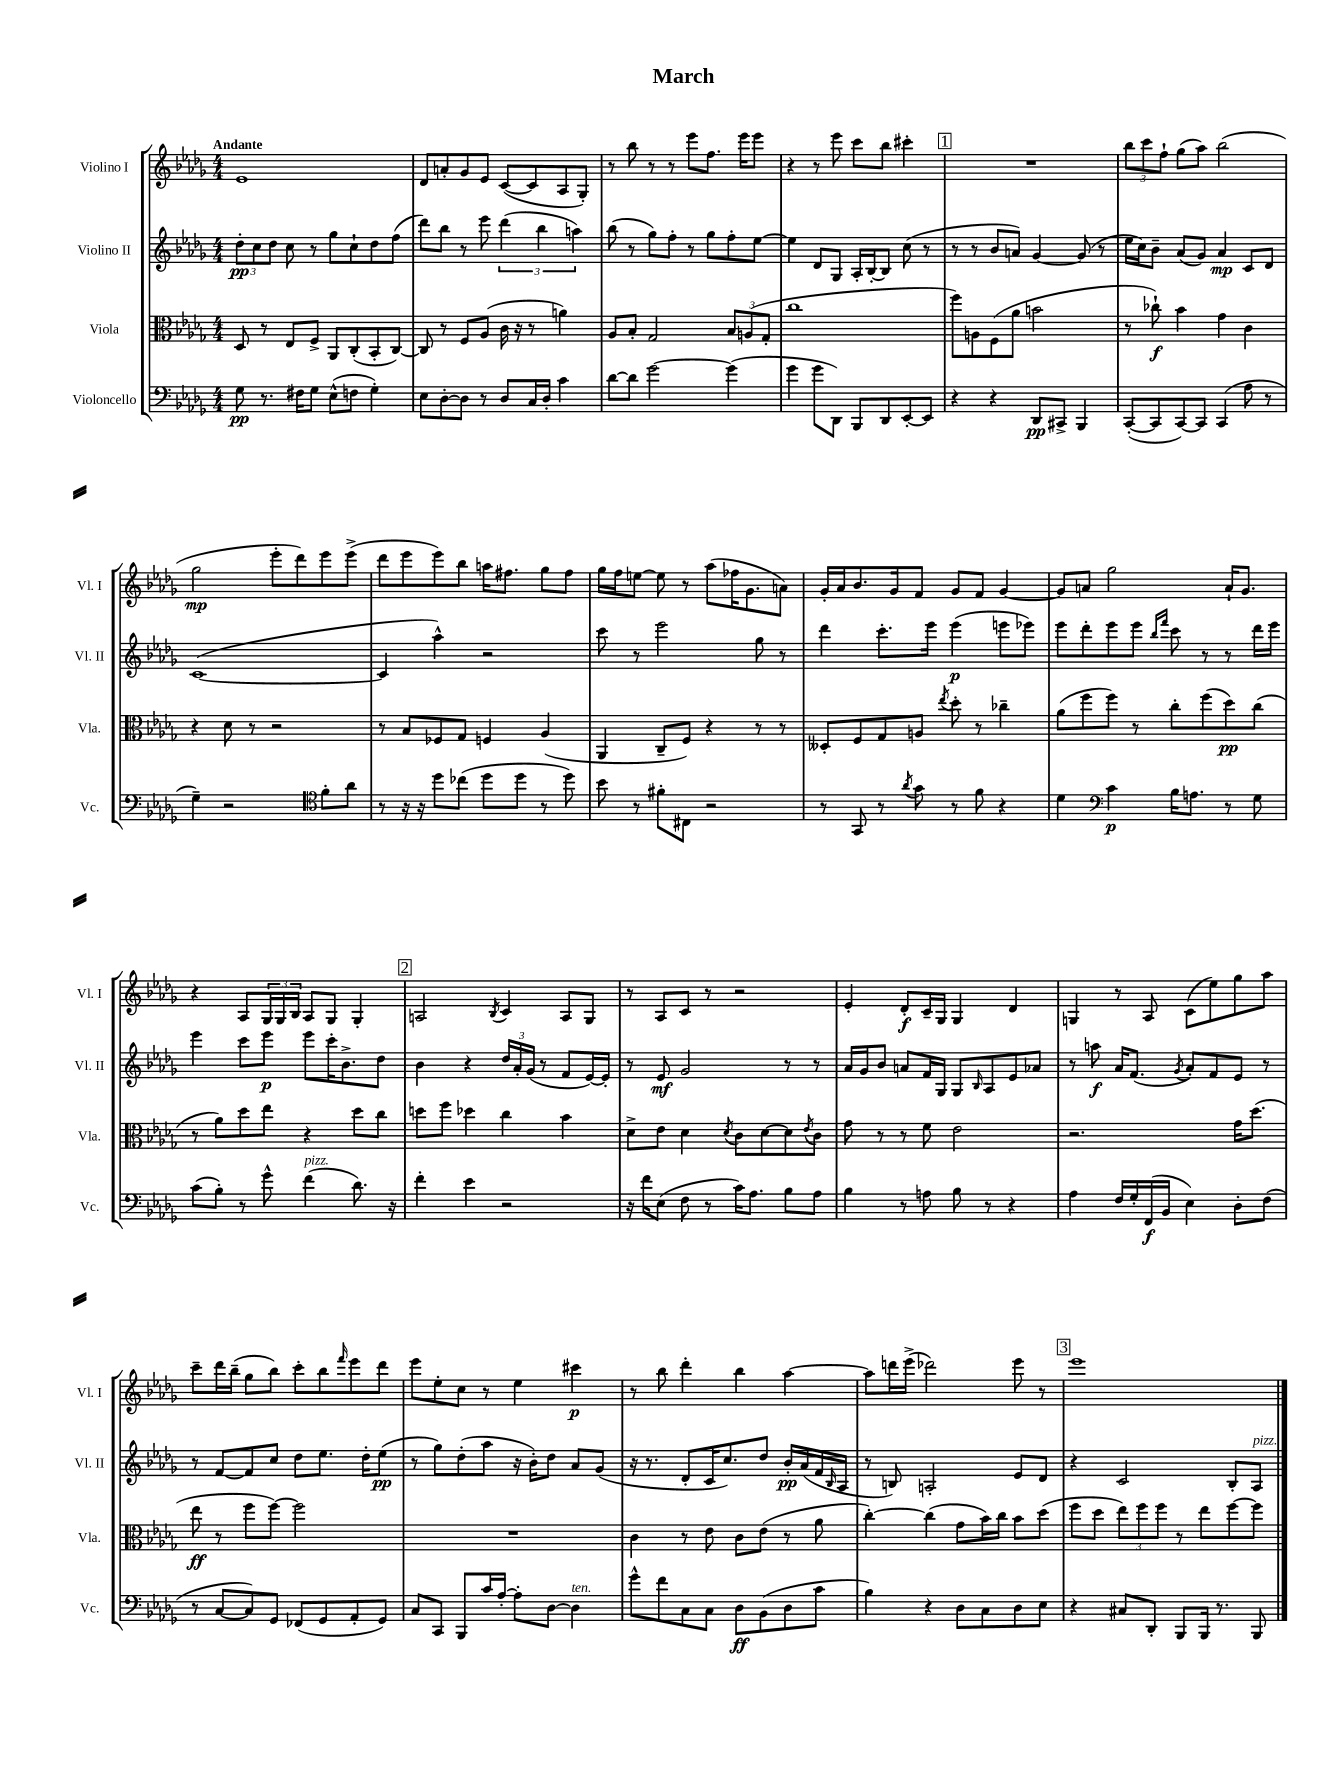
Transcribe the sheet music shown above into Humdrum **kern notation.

**kern	**kern	**kern	**kern
*staff4	*staff3	*staff2	*staff1
*clefF4	*clefC3	*clefG2	*clefG2
*k[b-e-a-d-g-]	*k[b-e-a-d-g-]	*k[b-e-a-d-g-]	*k[b-e-a-d-g-]
*M4/4	*M4/4	*M4/4	*M4/4
8G-	8D-	12dd-'	1e-
.	.	12cc	.
8.r	8r	.	.
.	.	12dd-	.
.	8E-	8cc	.
16F#	.	.	.
8G-	8F^	8r	.
(8E-^^	8AA-	8gg-	.
8F	(8C'	8cc`	.
4G-')	8BB-'	8dd-	.
.	[8C)	(8ff	.
=	=	=	=
8E-	8C]	8ddd-)	8d-
[8D-'	8r	8bb-	8a'
8D-]	8F	8r	8g-
8r	(8A-	8eee-	8e-
8D-	16c	(6ddd-	([8c
.	16r	.	.
16C	8r	.	8c]
.	.	6bb-	.
16D-'	.	.	.
4c	4a)	.	8A-
.	.	6aa)	.
.	.	.	8G-')
=	=	=	=
[8d-	8A-	(8bb-	8r
8d-]	8B-'	8r	8bb-
[2g-	2G-	8gg-)	8r
.	.	8ff'	8r
.	.	8r	8eee-
.	.	8gg-	8.ff
(4g-]	12B-	8ff'	.
.	.	.	16eee-
.	(12A	.	.
.	.	[8ee-	8eee-
.	12G-'	.	.
=	=	=	=
4g-	1cc	4ee-]	4r
8g-	.	8d-	8r
8DD-)	.	8G-	8eee-
8BBB-	.	16A-'	8ccc
.	.	[16B-'	.
8DD-	.	8B-]	8bb-
[8EE-'	.	(8cc	4ccc#'
8EE-]	.	8r	.
=	=	=	=
4r	8ff)	8r	1r
.	8A	8r	.
4r	(8F	8b-	.
.	8a-	8a)	.
8DD-	2b	[4g-	.
8CC#^	.	.	.
4BBB-	.	(8g-]	.
.	.	8r	.
=	=	=	=
([8CC'	8r	16ee-	12bb-
.	.	16cc)	.
.	.	.	12ccc
8CC]	8cc-`)	8b-~	.
.	.	.	12ff`
[8CC)	4b-	(8a-	(8gg-
8CC]	.	8g-)	8aa-)
(4CC	4g-	4a-	(2bb-
8A-	4c	8c	.
8r	.	8d-	.
=	=	=	=
4G-~)	4r	([1c	2gg-
2r	8d-	.	.
.	8r	.	.
.	2r	.	8eee-'
.	.	.	8ddd-)
*clefC4	*	*	*
8f'	.	.	8eee-
8a-	.	.	(8eee-^
=	=	=	=
8r	8r	4c]	8ddd-
16r	8B-	.	8eee-
16r	.	.	.
8dd-	8F-	4aa-^^)	8eee-)
(8cc-	8G-	.	8bb-
8dd-	4F	2r	16aa
.	.	.	8.ff#
8dd-	.	.	.
8r	(4A-	.	8gg-
8dd-)	.	.	8ff#
=	=	=	=
8b-	4AA-	8ccc	16gg-
.	.	.	16ff
8r	.	8r	[8ee
8f#'	8C~	2eee-	8ee]
8C#	8F)	.	8r
2r	4r	.	(8aa-
.	.	.	16ff-
.	.	.	8.g-
.	8r	8gg-	.
.	8r	8r	8a)
=	=	=	=
8r	8D--'	4ddd-	16g-'
.	.	.	16a-
8GG-	8F	.	8.b-
8r	8G-	8.ccc'	.
.	.	.	16g-
8qa-	.	.	.
8g-	8A	.	8f
.	.	16eee-	.
.	8qee-	.	.
8r	8dd-'	(4eee-	8g-
8f	8r	.	8f
4r	4cc-~	8eee	[4g-
.	.	8eee-)	.
=	=	=	=
4d-	(8a-	8eee-	8g-]
.	8ff	8ddd-'	8a
*clefF4	*	*	*
4c	8ff)	8eee-	2gg-
.	8r	8eee-	.
.	.	16qqbb-	.
.	.	16qqfff	.
16B-	8cc'	8ccc	.
8.A	.	.	.
.	(8ff	8r	.
8r	8dd-)	8r	16a`
.	.	.	8.g-
8G-	(8cc	16ddd-	.
.	.	16eee-	.
=	=	=	=
(8c	8r	4eee-	4r
8B-')	8a-)	.	.
8r	8dd-	8ccc	8A-
8g-^^	8ee-	8eee-	24G-
.	.	.	24G-
.	.	.	24B-
(4f	4r	8eee-	8A-
.	.	16ccc'	8G-
.	.	8.b-^	.
8.d-)	8dd-	.	4G-'
.	8cc	8dd-	.
16r	.	.	.
=	=	=	=
4f'	8dd	4b-	2A
.	8ff	.	.
4e-	4dd-	4r	.
.	.	.	8qB-
2r	4cc	24dd-	4c
.	.	24a-'	.
.	.	(24g-	.
.	.	8r	.
.	4b-	8f	8A
.	.	[16e-)	8G-
.	.	16e-']	.
=	=	=	=
16r	8d-^	8r	8r
16f	.	.	.
(8E-	8e-	8e-	8A-
8F	4d-	2g-	8c
8r	.	.	8r
.	8qd-	.	.
16c)	8c	.	2r
8.A-	.	.	.
.	[8d-	.	.
8B-	8d-]	8r	.
.	8qe-	.	.
8A-	8c	8r	.
=	=	=	=
4B-	8g-	16a-	4e-'
.	.	16g-	.
.	8r	8b-	.
8r	8r	8a	8d-'
8A	8f	16f	16c~
.	.	16G-	16G-
8B-	2e-	8G-	4G-
.	.	16qqB-	.
8r	.	8A-	.
4r	.	8e-	4d-
.	.	8a-	.
=	=	=	=
4A-	2.r	8r	4G
.	.	8aa	.
16F	.	16a-	8r
16G-'	.	(8.f	.
(16FF	.	.	8A-
16BB-	.	.	.
.	.	8qg-	.
4E-)	.	8a-')	(8c
.	.	8f	8ee-)
8D-'	16g-	8e-	8gg-
.	(8.dd-	.	.
(8F	.	8r	8aa-
=	=	=	=
8r	8ee-	8r	8ccc~
[8C	8r	[8f	16ddd-
.	.	.	(16bb-~
8C])	8ff	8f]	8gg-
8GG-	[8ff)	8cc	8bb-)
(8FF-	2ff]	8dd-	8ccc'
8GG-	.	8.ee-	8bb-
.	.	.	16qqfff
8AA-'	.	.	8eee-
.	.	16dd-'	.
8GG-)	.	(8ee-	8ddd-
=	=	=	=
8C	1r	8r	8eee-
8CC	.	8gg-)	8ee-'
8BBB-	.	(8dd-'	8cc
16c	.	8aa-	8r
[16A-'	.	.	.
8A-']	.	16r	4ee-
.	.	16b-')	.
[8D-	.	8dd-	.
4D-]	.	8a-	4ccc#
.	.	(8g-	.
=	=	=	=
8g-^^	4c	16r	8r
.	.	8.r	.
8f	.	.	8bb-
8C	8r	8d-'	4ddd-'
8C	8e-	16c	.
.	.	8.cc)	.
8D-	8c	.	4bb-
(8BB-	(8e-	8dd-	.
8D-	8r	16b-'	[4aa-
.	.	(16a-	.
8c	8a-	16f	.
.	.	16qqB-	.
.	.	16A-	.
=	=	=	=
4B-)	[4cc')	8r	8aa-]
.	.	8B)	16ddd
.	.	.	(16eee-^
4r	(4cc]	2A'	2ddd-)
8D-	8g-	.	.
8C	16b-)	.	.
.	16cc	.	.
8D-	8b-	8e-	8eee-
8E-	(8dd-	8d-	8r
=	=	=	=
4r	8ff	4r	1eee-
.	8dd-	.	.
8C#	12ee-)	2c	.
.	12ff	.	.
8DD-'	.	.	.
.	12ff	.	.
8BBB-	8r	.	.
16BBB-	8ee-	.	.
8.r	.	.	.
.	[8ff	8B-'	.
8BBB-	8ff]	8A-	.
==	==	==	==
*-	*-	*-	*-
